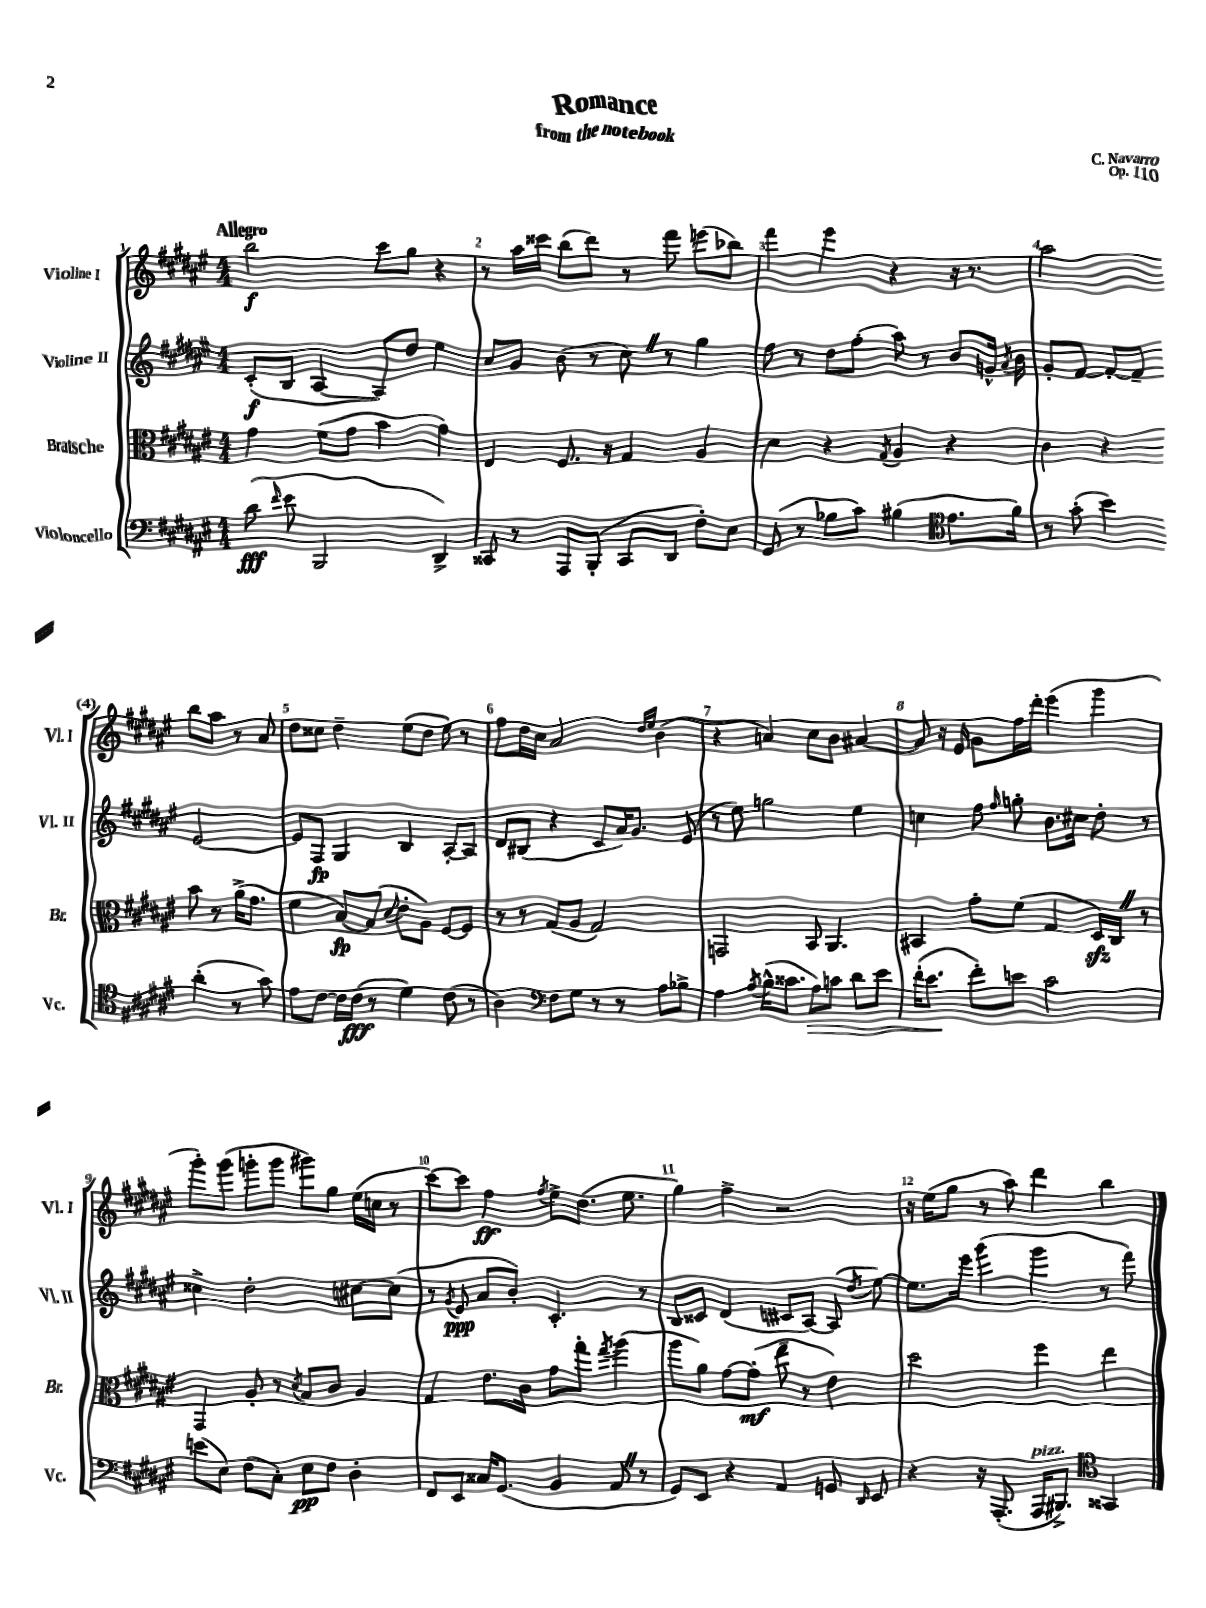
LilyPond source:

\header { title = "Romance" composer = "C. Navarro" subtitle = "from the notebook" opus = "Op. 110" }
<<
\new StaffGroup <<
\new Staff = "s0" \with { instrumentName = "Violine I" shortInstrumentName = "Vl. I" } {
    \clef treble \key fis \major \numericTimeSignature \time 4/4 \tempo "Allegro"
    \autoBeamOff b''2\f cis'''8[ gis''8] r4 |
    r8 ais''16[ cisis'''16] b''8[( dis'''8]) r8 fis'''8 e'''8[( bes''8]) |
    fis'''4 eis'''4 r4 r16 r8. |
    ais''2 b''8[ ais''8] r8 ais'8 |
    dis''8[ cisis''8] dis''4-- eis''8[( dis''8] eis''8) r8 |
    fis''8[ dis''16 cis''16] ais'2 \grace { dis''16[ eis''16] } b'4( |
    r4 a'4) cis''8[ b'8] ais'4~ |
    ais'8 r16 eis'16 gis'8[ fis''16 dis'''16]-. eis'''4( gis'''4 |
    gis'''8[-.) gis'''8]( g'''8[-. g'''8] gis'''8[) gis''8] eis''16[( c''16] r8 |
    cis'''8[~) cis'''8] fis''4\ff \acciaccatura { fis''8 } eis''8[-> dis''8.]( eis''8. |
    gis''4) fis''4-> r2 |
    r16 eis''16[( gis''8] r8 ais''8) dis'''4 b''4 \bar "|." |
}
\new Staff = "s1" \with { instrumentName = "Violine II" shortInstrumentName = "Vl. II" } {
    \clef treble \key fis \major \numericTimeSignature \time 4/4
    \autoBeamOff cis'8[-.\f( b8] ais4~ ais8[) dis''8] eis''4 |
    cis''8[ gis'8] b'8( r8 cis''8) \once \override BreathingSign.text = \markup { \musicglyph "scripts.caesura.straight" } \breathe r8 gis''4 |
    fis''8 r8 dis''8[ fis''8]-.( ais''8) r8 b'8[ g'16]-^ \acciaccatura { ais'8 } b'16 |
    gis'8[-. fis'8]~ fis'8[~-. fis'8]-- eis'2~ |
    eis'8[ fis8]\fp gis4 b4 ais8[~-. ais8] |
    dis'8[ bis8]( r4 cis'8[ ais'16) gis'8.] eis'8( |
    r8 eis''8) g''2 eis''4 |
    c''4 fis''8 \grace { fis''16 } g''8-. b'8.[ cis''16] dis''8-. r8 |
    cisis''4-> dis''2-. cis''8[~ cis''8]( |
    r8 \acciaccatura { gis'8 } eis'8\ppp ais'8[ b'8]-.) cis'4.-. r8 |
    b8[ cisis'8] dis'4( cis'8[ ais8]~) ais8( \acciaccatura { dis''8 } eis''8~) |
    eis''8.[ eis'''16] gis'''4( gis'''4 r8 fis'''8) \bar "|." |
}
\new Staff = "s2" \with { instrumentName = "Bratsche" shortInstrumentName = "Br." } {
    \clef alto \key fis \major \numericTimeSignature \time 4/4
    \autoBeamOff gis'4 fis'8[( gis'8] b'4 gis'4) |
    eis4 fis8. r16 gis4 ais4 |
    dis'4 r4 \acciaccatura { gis8 } ais4 r4 |
    cis'4 r4 b'8 r8 ais'16[->( gis'8.] |
    fis'4 b8[~\fp) b8]( \appoggiatura { dis'8 } eis'8[-. ais8]) fis8[~ fis8] |
    r8 r8 gis8[( ais8] gis2) |
    g,2 b,8 ais,4. |
    bis,4 gis'8[-. fis'8]( gis4 dis16[\sfz) cis16] \once \override BreathingSign.text = \markup { \musicglyph "scripts.caesura.straight" } \breathe r8 |
    gis,4 ais8-. r8 \acciaccatura { dis'8 } b8[ cis'8] ais4 |
    gis4 eis'8.[ cis'16] gis'8[ gis''8]-. \acciaccatura { gis''8 } ais''4( |
    ais''8[ ais'8]) gis'8[~ gis'8]-.\mf( eis''8-- r8 eis'4) |
    dis''2 fis''4 eis''4 \bar "|." |
}
\new Staff = "s3" \with { instrumentName = "Violoncello" shortInstrumentName = "Vc." } {
    \clef bass \key fis \major \numericTimeSignature \time 4/4
    \autoBeamOff dis'8\fff( \grace { fis'16 } eis'8 b,,2 dis,4->) |
    cisis,8 r8 ais,,8[ b,,8]-.( cisis,8[ dis,8] fis8[-.) eis8] |
    gis,8( r8 bes8[ cis'8]) bis4( \clef tenor eis'8.[ fis'16]) |
    r8 gis'8-.( b'4) ais'4-.( r8 gis'8) |
    eis'8[ cis'8]~ cis'16[ cis'16]\fff( r8 dis'4) cis'8( r8 |
    ais4) \clef bass fis8[ gis8] r8 r8 ais8[ bes8]-> |
    ais4 \acciaccatura { ais8 } b16[-^( cisis'8.] ais8[\>) c'8] dis'8[ eis'8] |
    fis'16[-.( eis'8.]\! fis'8[-.) e'8] cis'2 |
    e'8[( eis8]) fis8[( cis8]-.) eis8[\pp fis8] dis4-. |
    fis,8[ eis,8] cisis16[ gis,8.]( b,4 ais,8 \once \override BreathingSign.text = \markup { \musicglyph "scripts.caesura.straight" } \breathe r8 |
    gis,8[) eis,8] r4 ais,4 g,8 \grace { dis,16 } eis,8 |
    r4 r16 ais,,8.-.( ais,,16[^\markup { \italic "pizz." } bis,,8.]->) \clef tenor gisis,4 \bar "|." |
}
>>
>>
\layout { \context { \Score \override BarNumber.break-visibility = ##(#f #t #t) barNumberVisibility = #all-bar-numbers-visible } }
